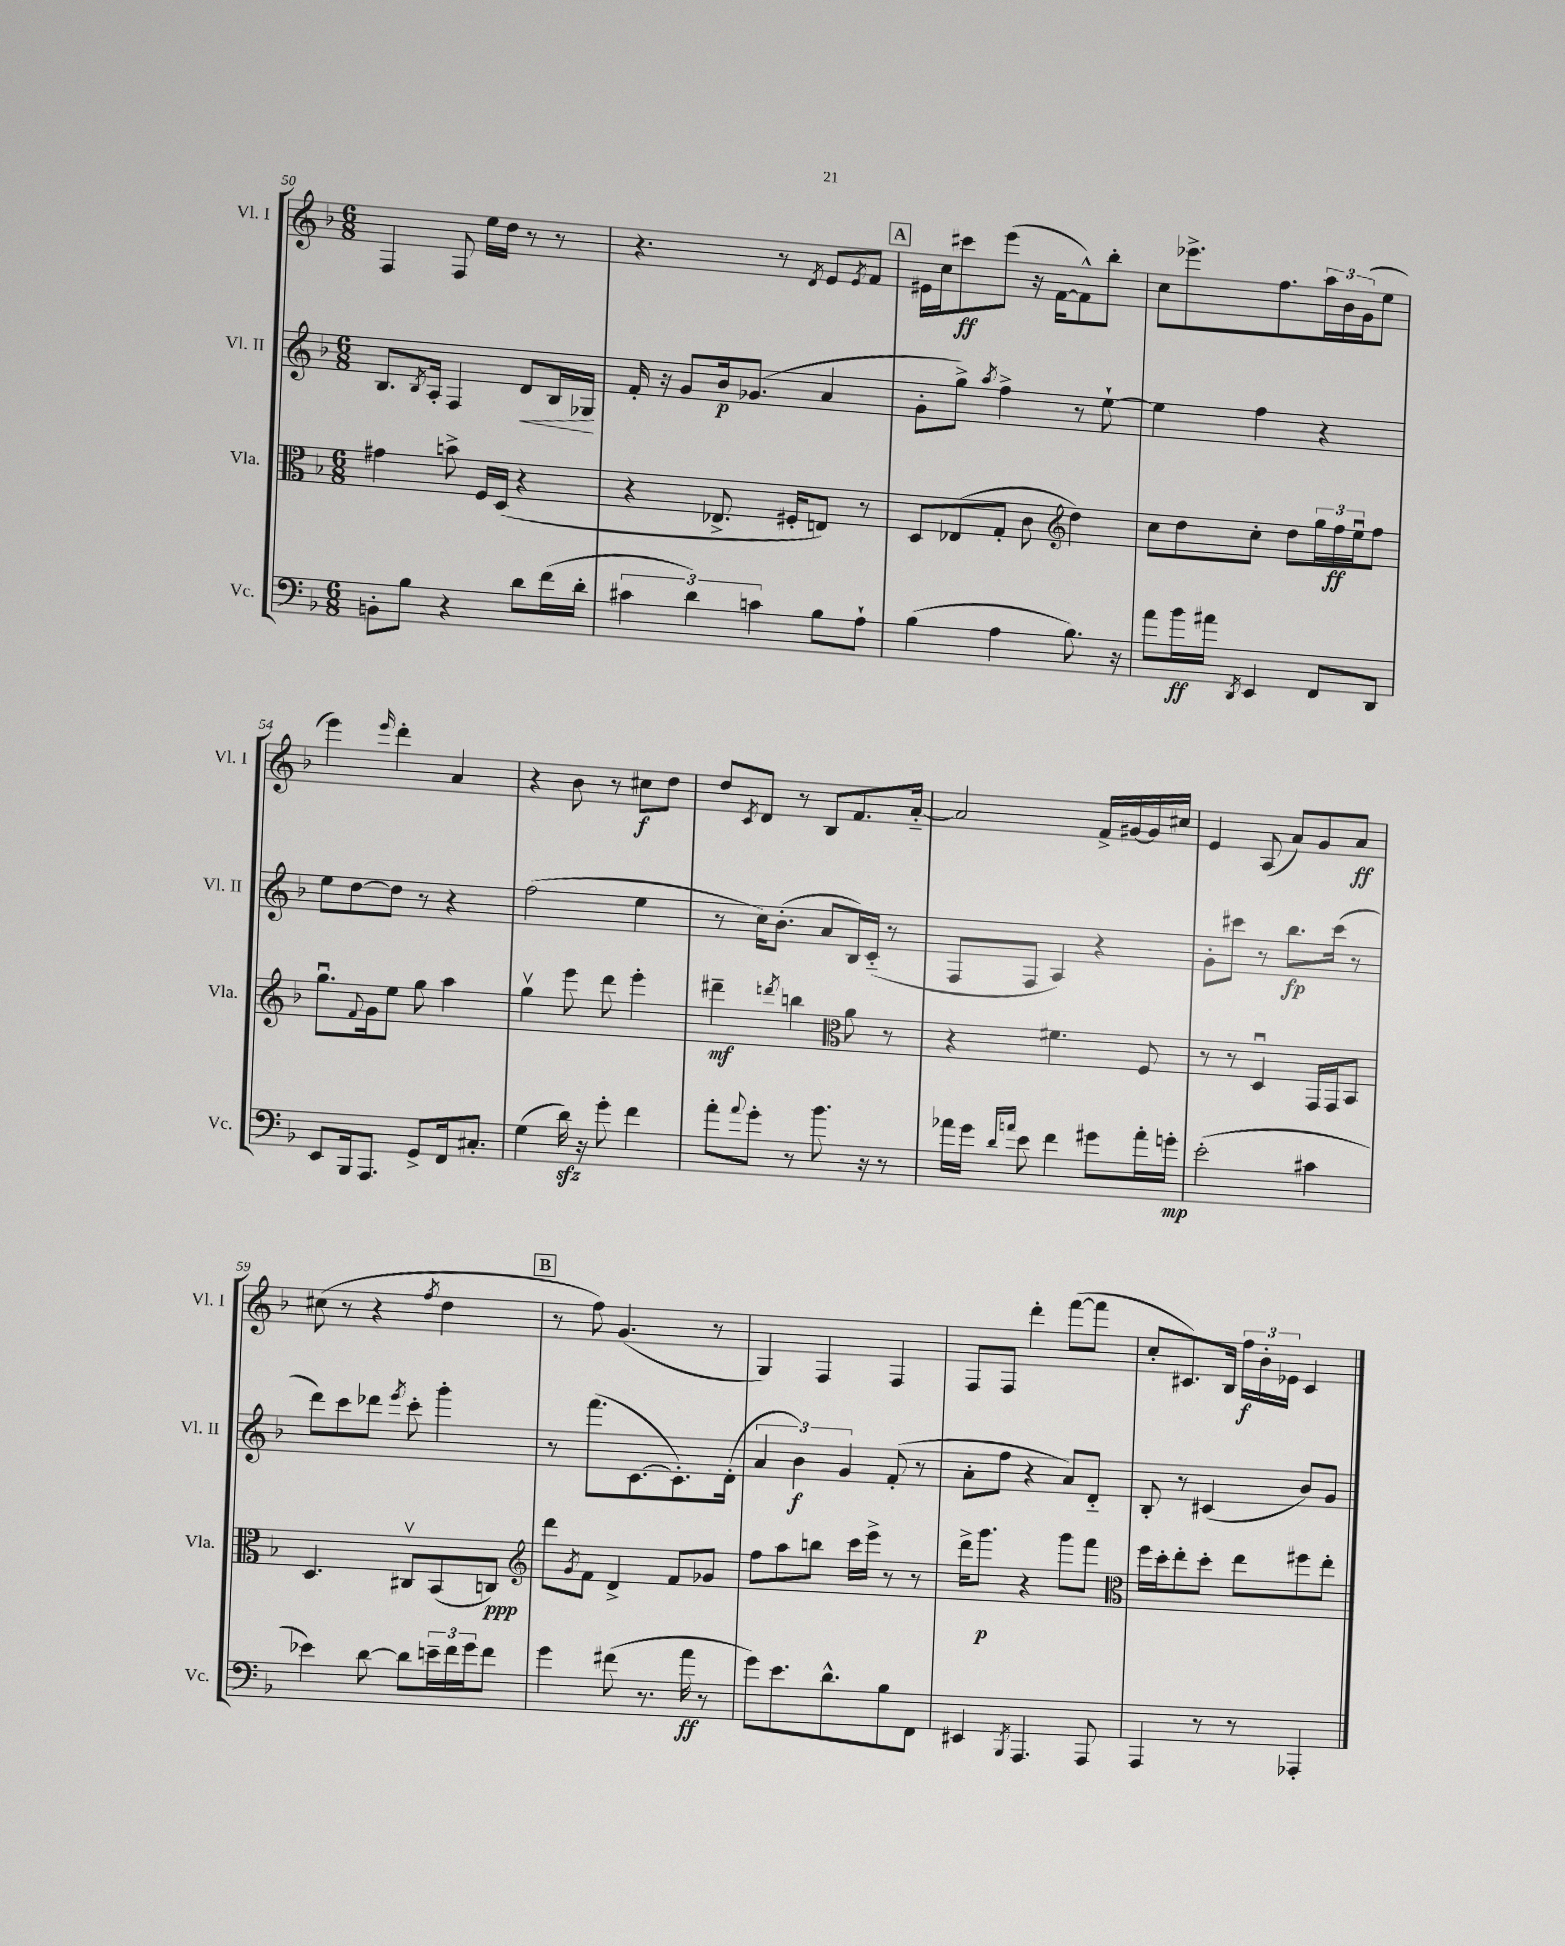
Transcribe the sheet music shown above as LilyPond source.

<<
\new StaffGroup <<
\new Staff = "s0" \with { instrumentName = "Vl. I" shortInstrumentName = "Vl. I" } {
    \clef treble \key f \major \numericTimeSignature \time 6/8
    f4 f8 e''16 d''16 r8 r8 |
    r4. r8 \acciaccatura { d'8 } e'8 \acciaccatura { e'8 } f'8 |
    \mark \markup { \box "A" } eis'16 c''16 cis'''8\ff e'''8( r16 f'16~ f'8-^) bes''8-. |
    c''8 ees'''8.-> f''8. \tuplet 3/2 { a''16 bes'16 g'16( } e''8 |
    e'''4) \grace { e'''16 } d'''4-. a'4 |
    r4 bes'8 r8 cis''8\f d''8 |
    d''8 \acciaccatura { c'8 } d'8 r8 bes8 f'8. a'16~-_ |
    a'2 f'16-> gis'16~ gis'16 cis''16 |
    e'4 a8( a'8) g'8 a'8\ff |
    cis''8( r8 r4 \acciaccatura { f''8 } d''4 |
    \mark \markup { \box "B" } r8 f''8) g'4.( r8 |
    g4) f4 f4 |
    f8 f8 d'''4-. f'''8~( f'''8 |
    c''8-. cis'8.) bes16 \tuplet 3/2 { f''16\f bes'16-. ees'16 } cis'4 \bar "|." |
}
\new Staff = "s1" \with { instrumentName = "Vl. II" shortInstrumentName = "Vl. II" } {
    \clef treble \key f \major \numericTimeSignature \time 6/8
    bes8. \acciaccatura { bes8 } a16-. f4 d'8\< bes16 ges16\! |
    f'16-. r16 g'8 bes'16\p ges'8.( a'4 |
    \mark \markup { \box "A" } g'8-. g''8->) \acciaccatura { a''8 } f''4-> r8 e''8~-! |
    e''4 f''4 r4 |
    e''8 d''8~ d''8 r8 r4 |
    f''2( e''4 |
    r8 c''16) bes'8.-.( a'8 bes16) c'16-_( r8 |
    f8 f8 a4) r4 |
    g'8-. cis'''8 r8 bes''8.\fp cis'''16( r8 |
    d'''8) c'''8 des'''8 \acciaccatura { e'''8 } c'''8-. g'''4-. |
    \mark \markup { \box "B" } r8 f'''8.( c'8.~ c'8.-.) d'16-.( |
    \tuplet 3/2 { a'4 bes'4\f) g'4 } f'8-.( r8 |
    a'8-. f''8 r4 a'8) d'8-_ |
    bes8-. r8 cis'4( bes'8) g'8 \bar "|." |
}
\new Staff = "s2" \with { instrumentName = "Vla." shortInstrumentName = "Vla." } {
    \clef alto \key f \major \numericTimeSignature \time 6/8
    gis'4 b'8-> f16 d16( r4 |
    r4 ees8.-> fis16-. e8) r8 |
    \mark \markup { \box "A" } d8 ees8( g8-. c'8 \clef treble d''4) |
    c''8 d''8 c''8-. d''8 \tuplet 3/2 { g''16 f''16\ff e''16\downbow } f''8 |
    g''8.\downbow \appoggiatura { f'8 } g'16 e''8 g''8 a''4 |
    g''4\upbow e'''8 d'''8 e'''4-. |
    dis'''4--\mf \acciaccatura { d'''8 } b''4 \clef alto a'8 r8 |
    r4 fis'4. f8 |
    r8 r8 d4\downbow g,16 g,16 bes,8 |
    d4. cis8\upbow bes,8( c8\ppp) |
    \mark \markup { \box "B" } \clef treble d'''8 \acciaccatura { g'8 } f'8 d'4-> f'8 ges'8 |
    f''8 a''8 b''8 c'''16 e'''16-> r8 r8 |
    d'''16-> g'''8.\p r4 g'''8 f'''8 |
    \clef alto f''16 d''16-. e''8-. d''8-. e''8 fis''8 e''8-. \bar "|." |
}
\new Staff = "s3" \with { instrumentName = "Vc." shortInstrumentName = "Vc." } {
    \clef bass \key f \major \numericTimeSignature \time 6/8
    b,8-. bes8 r4 d'8 f'16( d'16-. |
    \tuplet 3/2 { cis'4 d'4) c'4 } bes8 a8-! |
    \mark \markup { \box "A" } bes4( a4 bes8.) r16 |
    a'8 bes'16\ff ais'16 \acciaccatura { d,8 } e,4 f,8 d,8 |
    e,8 bes,,16 a,,8. g,8-> f,16 cis8.-. |
    g4( d'16\sfz) r16 g'8-. f'4 |
    a'8-. \appoggiatura { a'8 } g'8-. r8 bes'8. r16 r8 |
    aes'16 g'16 \grace { d'16 a'16 } e'8 f'4 gis'8 a'16-. g'16-.\mp |
    e'2-.( cis'4 |
    ees'4) d'8~ d'8 \tuplet 3/2 { e'16-- f'16 g'16 } f'8 |
    \mark \markup { \box "B" } g'4 fis'8( r8. a'16\ff r8 |
    g'8) e'8. d'8.-^ bes8 f,8 |
    eis,4 \acciaccatura { bes,,8 } a,,4. a,,8 |
    a,,4 r8 r8 aes,,4-. \bar "|." |
}
>>
>>
\layout { \context { \Score currentBarNumber = #50 } }
